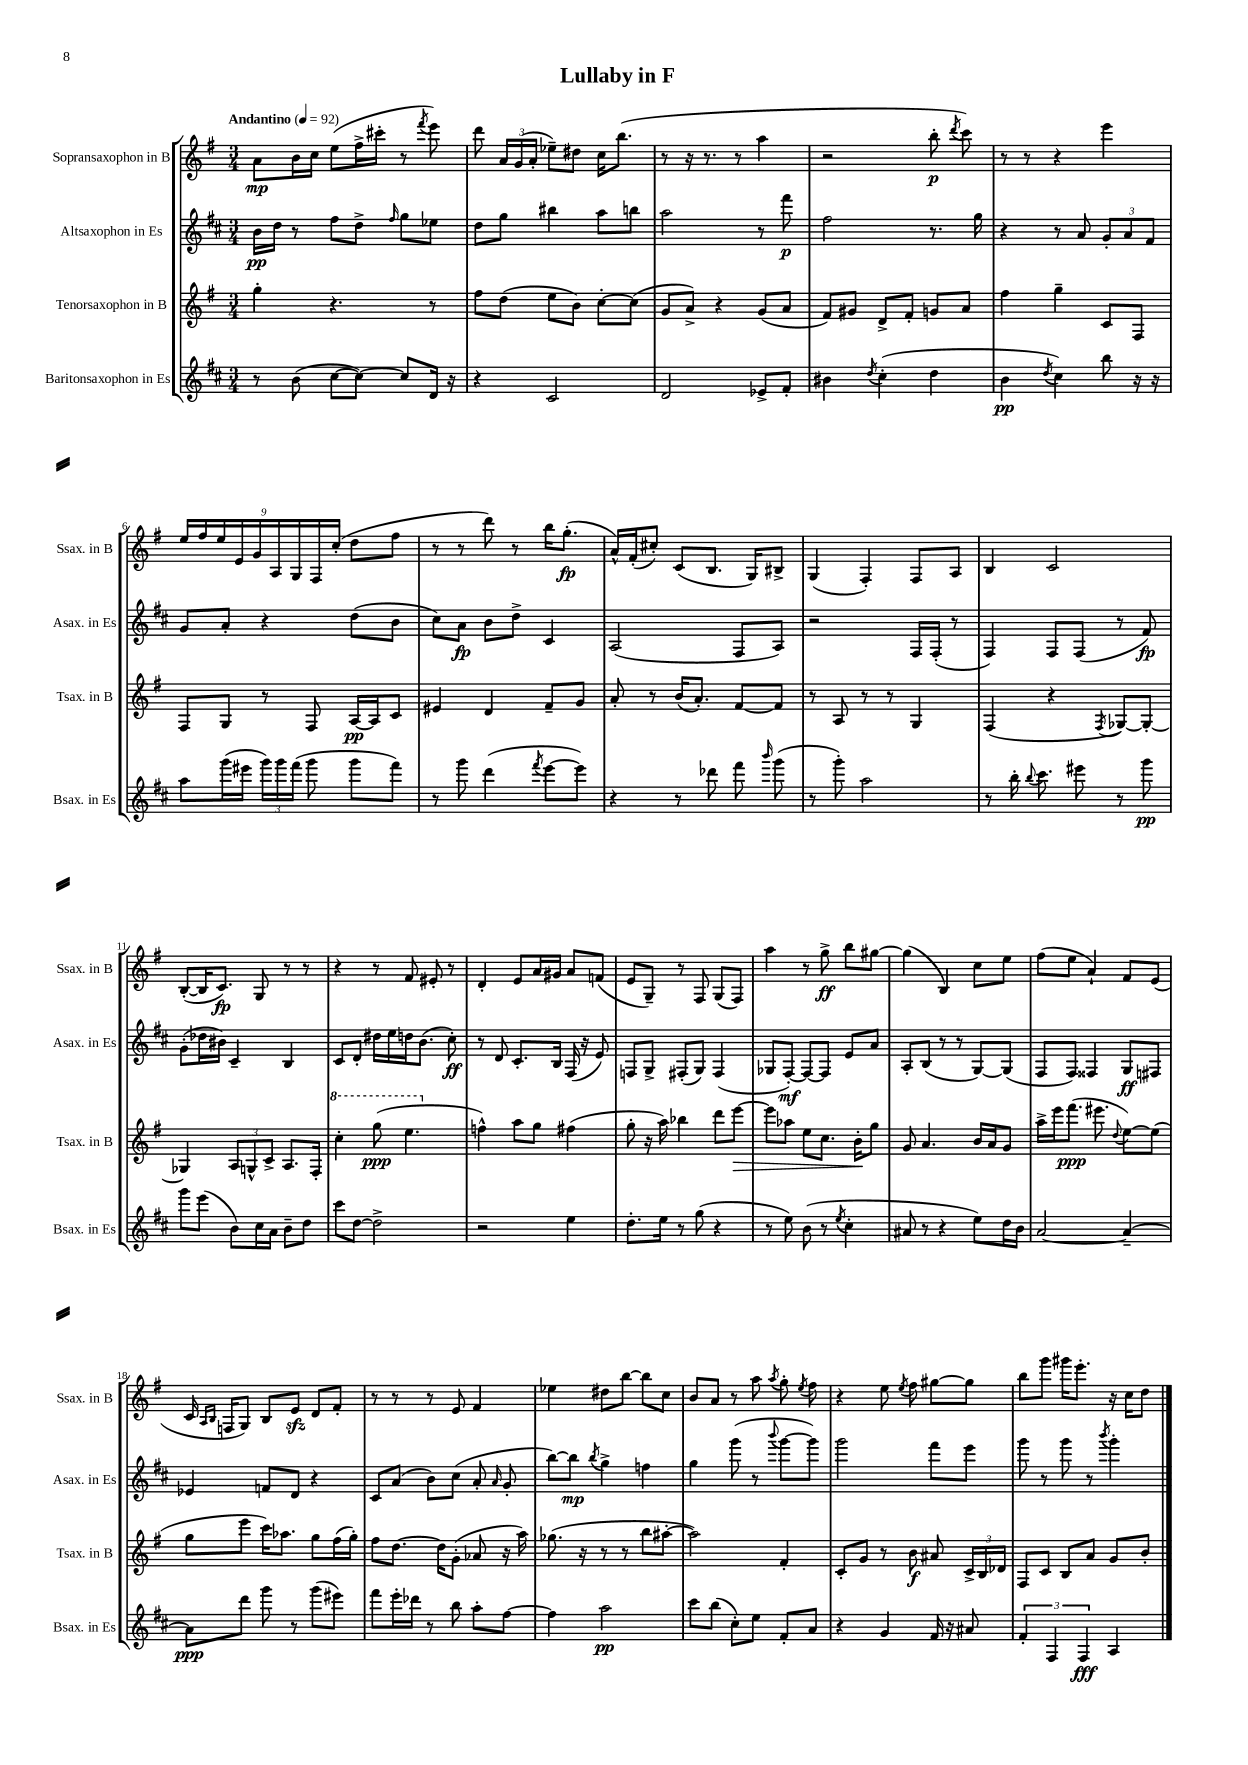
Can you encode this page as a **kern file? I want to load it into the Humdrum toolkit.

**kern	**kern	**kern	**kern
*staff4	*staff3	*staff2	*staff1
*clefG2	*clefG2	*clefG2	*clefG2
*k[f#c#]	*k[f#]	*k[f#c#]	*k[f#]
*M3/4	*M3/4	*M3/4	*M3/4
*MM92	*MM92	*MM92	*MM92
8r	4gg'	16b	8a
.	.	16dd	.
(8b	.	8r	16b
.	.	.	16cc
[8cc#	4.r	8ff#	(8ee
8cc#_)	.	8dd^	16ff#^
.	.	.	16ccc#'
.	.	16qqff#	.
8cc#]	.	8gg	8r
.	.	.	8qfff#
16d	8r	8ee-	8eee)
16r	.	.	.
=	=	=	=
4r	8ff#	8dd	8ddd
.	(8dd	8gg	24a
.	.	.	(24g
.	.	.	24a'
2c#	8ee	4bb#	8ee-~)
.	8b)	.	8dd#
.	[8cc'	8aa	16cc
.	.	.	(8.bb
.	(8cc]	8bb	.
=	=	=	=
2d	8g	2aa	8r
.	8a^)	.	16r
.	.	.	8.r
.	4r	.	.
.	.	.	8r
8e-^	(8g	8r	4aa
8f#'	8a	8fff#	.
=	=	=	=
4b#	8f#)	2ff#	2r
.	8g#	.	.
8qdd	.	.	.
(4cc#'	8d^	.	.
.	8f#'	.	.
4dd	8g	8.r	8bb'
.	.	.	8qddd
.	8a	.	8ccc)
.	.	16gg	.
=	=	=	=
4b	4ff#	4r	8r
.	.	.	8r
8qdd	.	.	.
4cc#)	4gg~	8r	4r
.	.	8a	.
8bb	8c	12g'	4eee
.	.	12a	.
16r	8F#	.	.
.	.	12f#	.
16r	.	.	.
=	=	=	=
8aa	8F#	8g	18ee
.	.	.	18ff#
.	.	.	18ee
(16ggg	8G	8a'	.
.	.	.	18e
16eee#	.	.	.
.	.	.	18g
24ggg)	8r	4r	.
.	.	.	18A
24ggg	.	.	.
(24fff#	.	.	18G
8ggg	8F#	.	.
.	.	.	18F#
.	.	.	(18cc'
8ggg	[16A	(8dd	8dd
.	16A]	.	.
8fff#)	8c	8b	8ff#
=	=	=	=
8r	4e#	8cc#)	8r
8ggg	.	8a	8r
(4ddd	4d	8b	8ddd)
.	.	8dd^	8r
8qfff#	.	.	.
[8eee	8f#~	4c#	16bb
.	.	.	(8.gg'
8eee])	8g	.	.
=	=	=	=
4r	8a'	(2A	16a^^)
.	.	.	(16f#'
.	8r	.	8cc#')
8r	(16b	.	(8c
.	8.a')	.	.
8ddd-	.	.	8.B
8fff#	[8f#	8F#	.
.	.	.	16G)
16qqbbb	.	.	.
(8ggg	8f#]	8A)	8B#^
=	=	=	=
8r	8r	2r	(4G
8ggg')	8A	.	.
2aa	8r	.	4F#')
.	8r	.	.
.	4G	16F#	8F#
.	.	(16F#'	.
.	.	8r	8A
=	=	=	=
8r	(4F#	4F#)	4B
16bb'	.	.	.
8qqbb	.	.	.
8.ccc#	.	.	.
.	4r	8F#	2c
8eee#	.	(8F#	.
.	8qF#	.	.
8r	[8G-)	8r	.
8ggg	8G-'_	8f#)	.
=	=	=	=
8ggg	4G-]	(8g'	([8B'
(8eee	.	16dd-	16B]
.	.	16b#)	8.c)
8b)	12A	4c#~	.
.	12G^^	.	.
16cc#	.	.	8G
.	12c^	.	.
16a	.	.	.
8b~	8.A	4B	8r
8dd	.	.	8r
.	16F#'	.	.
=	=	=	=
8ccc#	4ccc'	8c#	4r
[8dd	.	8d'	.
2dd^]	(8ggg	16dd#	8r
.	.	16ee	.
.	4.eee	16dd	8f#
.	.	(8.b	.
.	.	.	8e#'
.	.	8cc#')	8r
=	=	=	=
2r	4ff^^)	8r	4d'
.	.	8d	.
.	8aa	8.c#'	8e
.	8gg	.	16a
.	.	16B	16g#
4ee	(4ff#	(16F#	8a
.	.	16r	.
.	.	8e)	(8f
=	=	=	=
8.dd'	8gg'	8F	8e
.	16r	8G^	8G~)
16ee	16aa)	.	.
8r	4bb-	(8F#'	8r
(8gg	.	8G)	8F#
4r	8ddd	(4F#	(8G
.	[8eee	.	8F#)
=	=	=	=
8r	8eee]	8G-	4aa
8ee)	8aa-	[8F#')	.
(8b	8ee	8F#_	8r
8r	8.cc	8F#]	8gg^
8qee	.	.	.
4cc#'	.	8e	8bb
.	16b'	.	.
.	8gg	8a	[8gg#
=	=	=	=
8a#	8g	8A'	(4gg#]
8r	4.a	(8B	.
4r	.	8r	4B)
.	.	8r	.
8ee)	16b	[8G)	8cc
.	16a	.	.
16dd	8g	(8G]	8ee
16b	.	.	.
=	=	=	=
[2a	16aa^	8F#	(8ff#
.	16eee	.	.
.	(8.fff#	8F#)	8ee
.	.	4F##	4a`)
.	8.eee#	.	.
.	8qqdd	.	.
4a~_	[8ee)	8G	8f#
.	(8ee]	8F#	(8e
=	=	=	=
8a]	8gg	4e-	16c
.	.	.	16qqA
.	.	.	16qqB
.	.	.	16F
8ddd	8eee	.	8G)
8ggg	16ccc)	8f	8B
.	8.aa-	.	.
8r	.	8d	8e
(8ggg	8gg	4r	8d
8eee#)	(16ff#	.	8f#'
.	16gg')	.	.
=	=	=	=
8fff#	8ff#	8c#	8r
16eee'	[8.dd	(8a	8r
16ddd-	.	.	.
8r	.	8b)	8r
.	16dd]	.	.
8bb	(8g'	(8cc#	8e
8aa'	8a-	8a'	4f#
.	.	16qqa	.
[8ff#	16r	8g'	.
.	16aa)	.	.
=	=	=	=
4ff#]	(8.gg-	[8bb)	4ee-
.	.	8bb]	.
.	16r	.	.
.	.	8qbb	.
2aa	8r	4gg^	8dd#
.	8r	.	[8bb
.	8bb	4ff	8bb]
.	[8aa#'	.	8cc
=	=	=	=
8ccc#	2aa#])	4gg	8b
(8bb	.	.	8a
8cc#')	.	(8ggg	8r
8ee	.	8r	8aa
.	.	8qqbbb	8qaa
8f#'	4f#'	[8ggg	8gg'
.	.	.	8qee
8a	.	8ggg])	8ff#
=	=	=	=
4r	8c'	2ggg	4r
.	8g	.	.
4g	8r	.	8ee
.	.	.	8qee
.	8b	.	8ff#
16f#	8a#	8fff#	[8gg#
16r	.	.	.
8a#	24c^	8eee	8gg#]
.	24B	.	.
.	24d-	.	.
=	=	=	=
6f#'	8F#	8ggg	8bb
.	8c	8r	8ggg
6F#	.	.	.
.	8B	8ggg	16ggg#
.	.	.	8.eee'
6F#	.	.	.
.	8a	8r	.
.	.	8qbbb	.
4A	8g	4ggg'	16r
.	.	.	16cc
.	8b'	.	8dd
==	==	==	==
*-	*-	*-	*-
